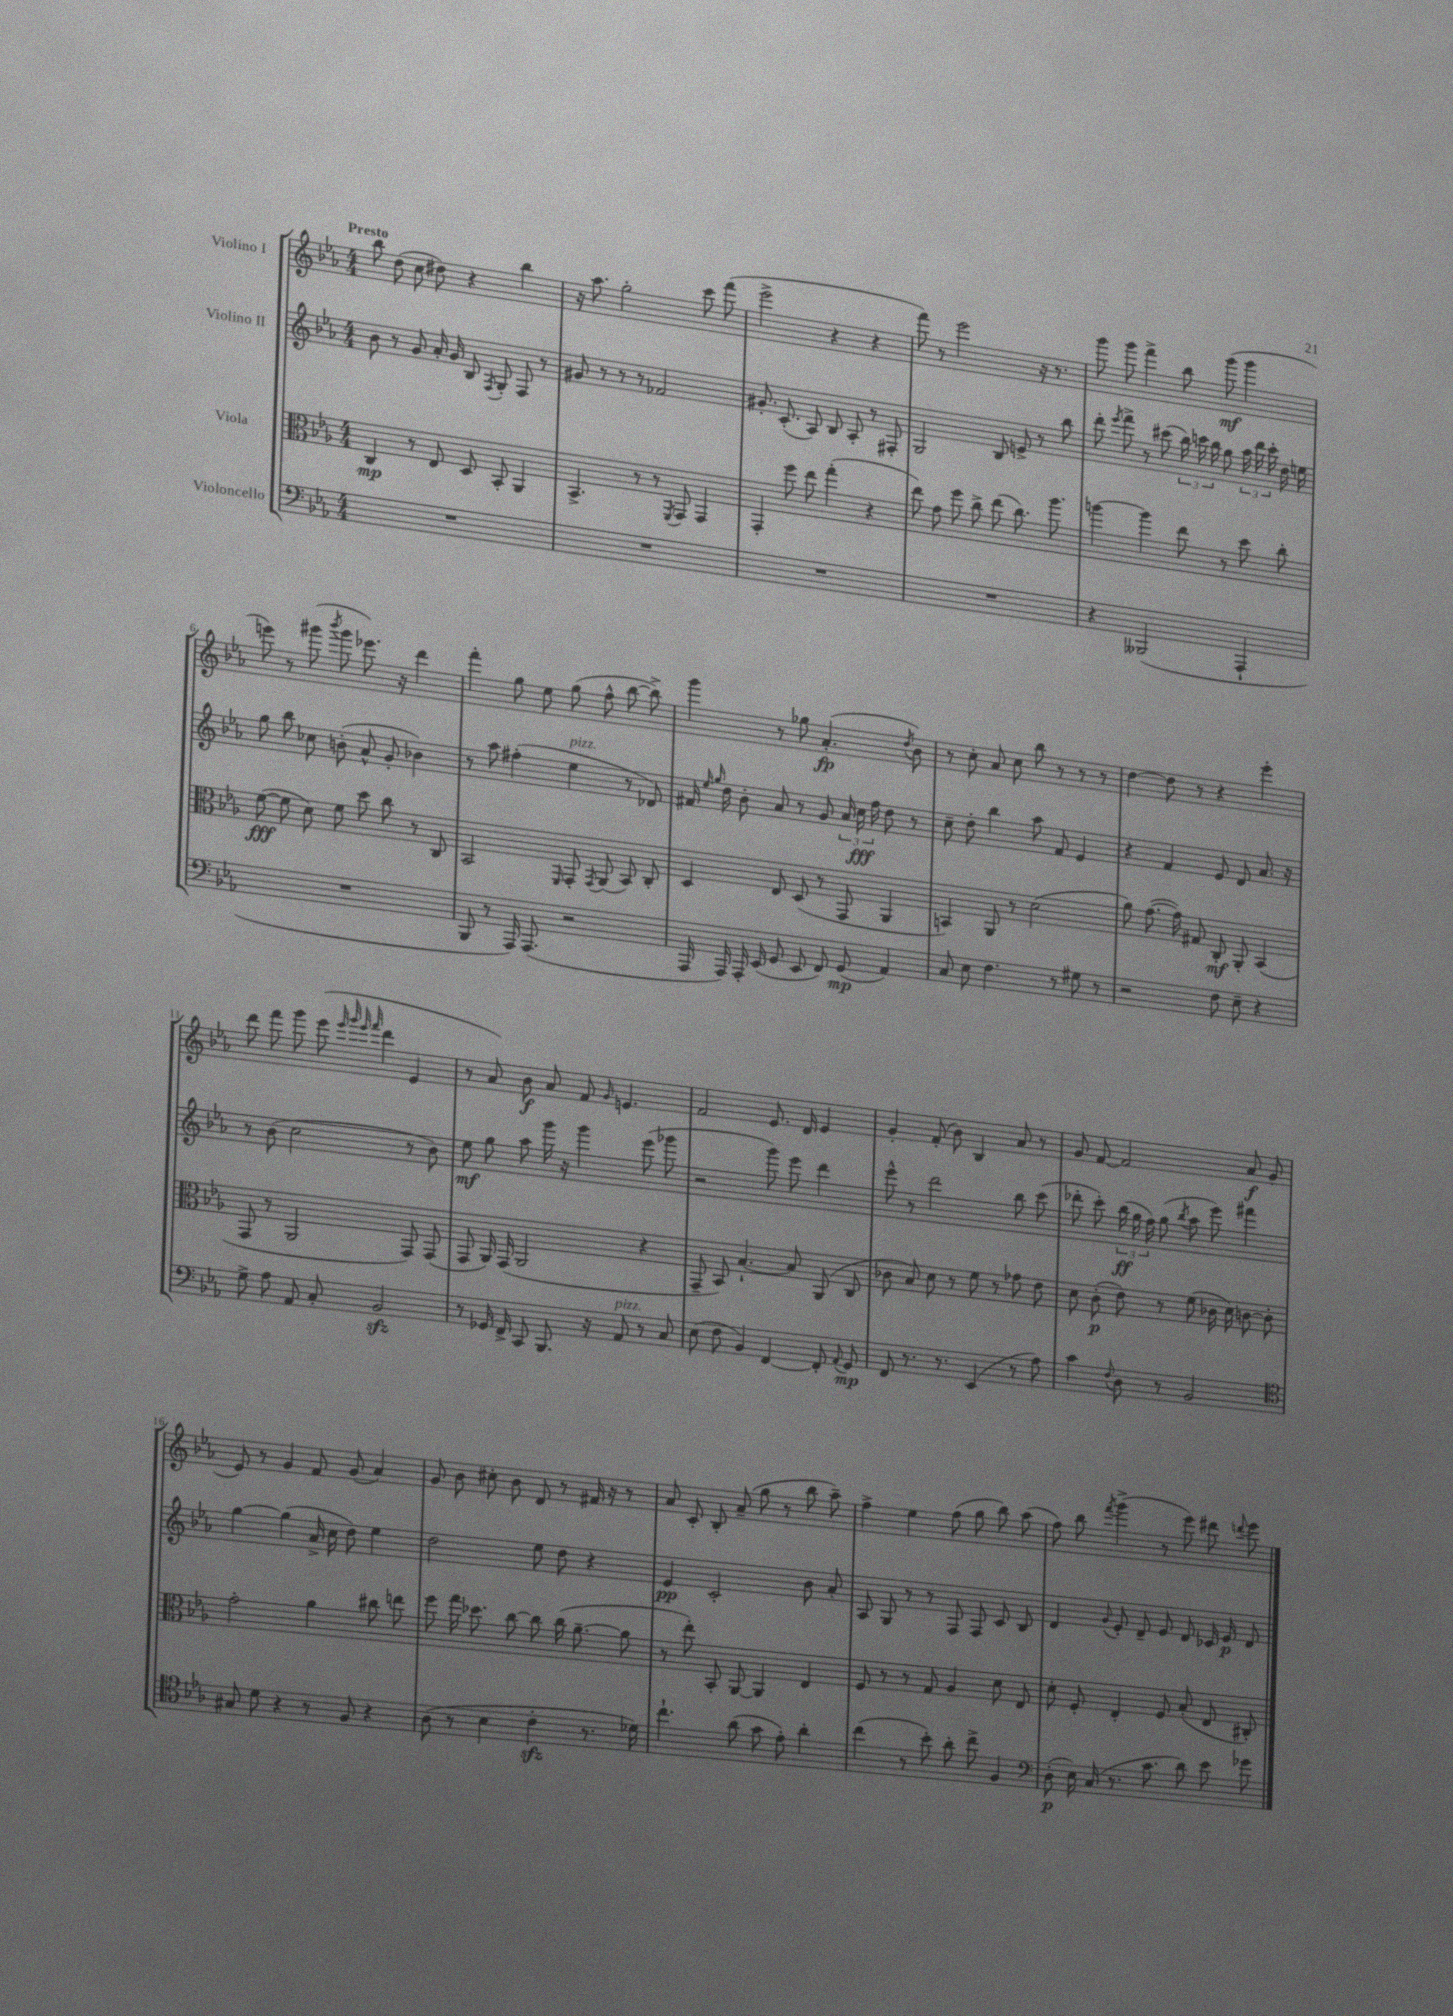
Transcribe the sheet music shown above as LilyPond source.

<<
\new StaffGroup <<
\new Staff = "s0" \with { instrumentName = "Violino I" } {
    \clef treble \key ees \major \numericTimeSignature \time 4/4 \tempo "Presto"
    \autoBeamOff bes''8 d''8( c''8 dis''8) r4 bes''4 |
    r16 aes''8. g''2-. c'''8 f'''8( |
    ees'''2-> r4 r4 |
    f'''8) r8 ees'''2 r16 r8. |
    g'''8 g'''8 f'''4-> bes''8 g'''8\mf( g'''4 |
    e'''8) r8 gis'''8( \acciaccatura { bes'''8 } gis'''8 ees'''8.) r16 d'''4 |
    f'''4-. g''8 ees''8 g''8( f''8-^ bes''8~ bes''8->) |
    g'''4 r8 ges''8 aes'4.-.\fp( \acciaccatura { d''8 } bes'8) |
    r8 c''8-. aes'8 c''8 bes''8 r8 r8 r8 |
    d''4~ d''8 r8 r4 ees'''4-. |
    d'''8 f'''8 g'''8 ees'''8( \grace { ees'''32 g'''32 ees'''32 f'''32 } d'''4 ees'4 |
    r8 aes'8) bes'8\f aes'8 f'8 \grace { g'16 } e'4. |
    f'2 ees'8. d'16 ees'4 |
    g'4-. f'8-.( bes'8) bes4 aes'8 r8 |
    g'8 f'8~ f'2 aes'8\f g'8( |
    ees'8) r8 g'4 f'8 g'8( aes'4) |
    g'8 bes'8 cis''8-. bes'8 d'8 r8 fis'16 r16 r8 |
    aes'8 c'8-. bes8-. aes'8--( g''8 r8 bes''8 aes''8--) |
    f''4-> ees''4 f''8( g''8 bes''8) aes''8( |
    f''8) bes''8 \acciaccatura { f'''8 } g'''4->( r8 ees'''8) dis'''8 \appoggiatura { d'''8 } ees'''8 \bar "|." |
}
\new Staff = "s1" \with { instrumentName = "Violino II" } {
    \clef treble \key ees \major \numericTimeSignature \time 4/4
    \autoBeamOff bes'8 r8 g'8 aes'16-. g'16 bes8 \acciaccatura { f8 } g8-. f8 r8 |
    gis'8 r8 r8 r8 fes'2 |
    gis'8.-. c'8.-.( aes8) bes8 aes8-. r8 fis8-. |
    g2 bes8 e'8-> r8 bes''8 |
    d'''8-. \acciaccatura { ees'''8 } f'''8-> r8 cis'''8( \tuplet 3/2 { bes''16) c'''16 bes''16 } g''8 \tuplet 3/2 { aes''16 d'''16 c'''16-. } d''16 e''16 |
    g''8 bes''8 ces''8 b'8-.( aes'8-^ g'8-. bes'4) |
    r8 aes''8 fis''4-.( ees''4^\markup { \italic "pizz." } r8 des'8) |
    fis'16 \grace { ees''16 g''16 } d''16 bes'8-. aes'8 r8 g'8 \tuplet 3/2 { aes'16 c''16\fff f''16 } d''8 r8 |
    c''8-- d''8-. bes''4 aes''8 f'8 ees'4 |
    r4 f'4 ees'8 d'8 aes'8. r16 |
    r8 bes'8( c''2 r8 bes'8) |
    ees''8\mf g''8 aes''8 g'''16 r16 g'''4 ees'''8( ges'''8 |
    r2 g'''8) ees'''8 d'''4 |
    ees'''8-^ r8 d'''2 bes''8 c'''8( |
    des'''8-. c'''8-.) \tuplet 3/2 { bes''16\ff( g''16 f''16) } g''8( \acciaccatura { bes''8 } aes''8 ees'''8) fis'''4 |
    g''4~ g''4( aes'16-> c''16 d''8) ees''4 |
    d''2 ees''8 d''8 r4 |
    ees'4\pp c'2-. bes'8 aes'8-. |
    aes8 g8 r8 r8 f8 f8 c'8 bes8 |
    d'4 \appoggiatura { g'8 } ees'8-. d'8-- ees'8 d'8 ces'16 ees'16\p d'8 \bar "|." |
}
\new Staff = "s2" \with { instrumentName = "Viola" } {
    \clef alto \key ees \major \numericTimeSignature \time 4/4
    \autoBeamOff c4\mp r8 ees8 d8 bes,8-. aes,4 |
    bes,4.-> r8 r8 \acciaccatura { f,8 } g,8 g,4 |
    g,4-. f''8 ees''8 g''4-.( r4 |
    ees''8) g'8 f''8 c''8-> ees''8( c''8.) aes''8. |
    a''4~ a''4 ees''8 r8 d''8 c''8-. |
    f'8~\fff( f'8 d'8) f'8 d''8 c''8 r8 c8 |
    bes,2 \grace { f,16 } g,8-. \acciaccatura { g,8 } aes,8( bes,8) c8-. |
    d4 ees8 d8( r8 g,8 aes,4 |
    b,4) aes,8 r8 d'2( |
    aes'8) g'8.~( g'16) gis8 c8-.\mf aes,8-. bes,4( |
    g,8 r8 aes,2 g,8) g,8( |
    g,8 aes,16) g,16( aes,2 r4 |
    g,8-- bes,8) bes4.~-! bes8 aes,8( c8 |
    ces'8 bes8) d'8 r8 f'8 r8 ges'8 ees'8 |
    d'8 c'8-.\p( ees'8) r8 f'8( ces'16 d'16) c'8~ c'8-. |
    g'2-. aes'4 cis''8 e''8 |
    f''8 g''16 des''8. c''8~ c''8 c''16( aes'8.~-- aes'8 |
    r8 ees''8-.) bes,8-. aes,8~ aes,4 ees4 |
    f8 r8 r8 g8 aes4 d'8 ees8 |
    d'8-. f8-. ees4-. f8 bes8-.( ees8 cis8-.) \bar "|." |
}
\new Staff = "s3" \with { instrumentName = "Violoncello" } {
    \clef bass \key ees \major \numericTimeSignature \time 4/4
    \autoBeamOff R1 |
    R1 |
    R1 |
    R1 |
    r4 beses,,2( aes,,4-! |
    R1 |
    bes,,8 r8 aes,,16) aes,,8.( r2 |
    aes,,16 aes,,16) aes,,16-. ees,16( g,8 ees,8 f,8) g,8\mp( aes,4) |
    c8 ees8 f4. r8 gis8 r8 |
    r2 f8 ees8-- r4 |
    g8-> aes8 aes,8 c8-. bes,2\sfz |
    r8 ges,16 f,16-> c,8 bes,,8. r16 aes,8^\markup { \italic "pizz." } r8 c8 |
    ees8( f8 bes,4) f,4~ f,8-. \appoggiatura { aes,8 } g,8\mp |
    f,8 r8. r8. ees,4( r8 aes8) |
    c'4 \appoggiatura { f8 } d8 r8 bes,2 |
    \clef tenor gis8 d'8 r4 r8 f8 r4 |
    aes8( r8 bes4 c'4-.\sfz r8. des'16) |
    c''4.-! aes'8( g'8 ees'8-.) aes'4-. |
    c''4( r8 bes'8-.) aes'8-. c''8-> f4 |
    \clef bass d8-.\p( ees16) c16( r8. c'8. d'8) ees'8 ges'8 \bar "|." |
}
>>
>>
